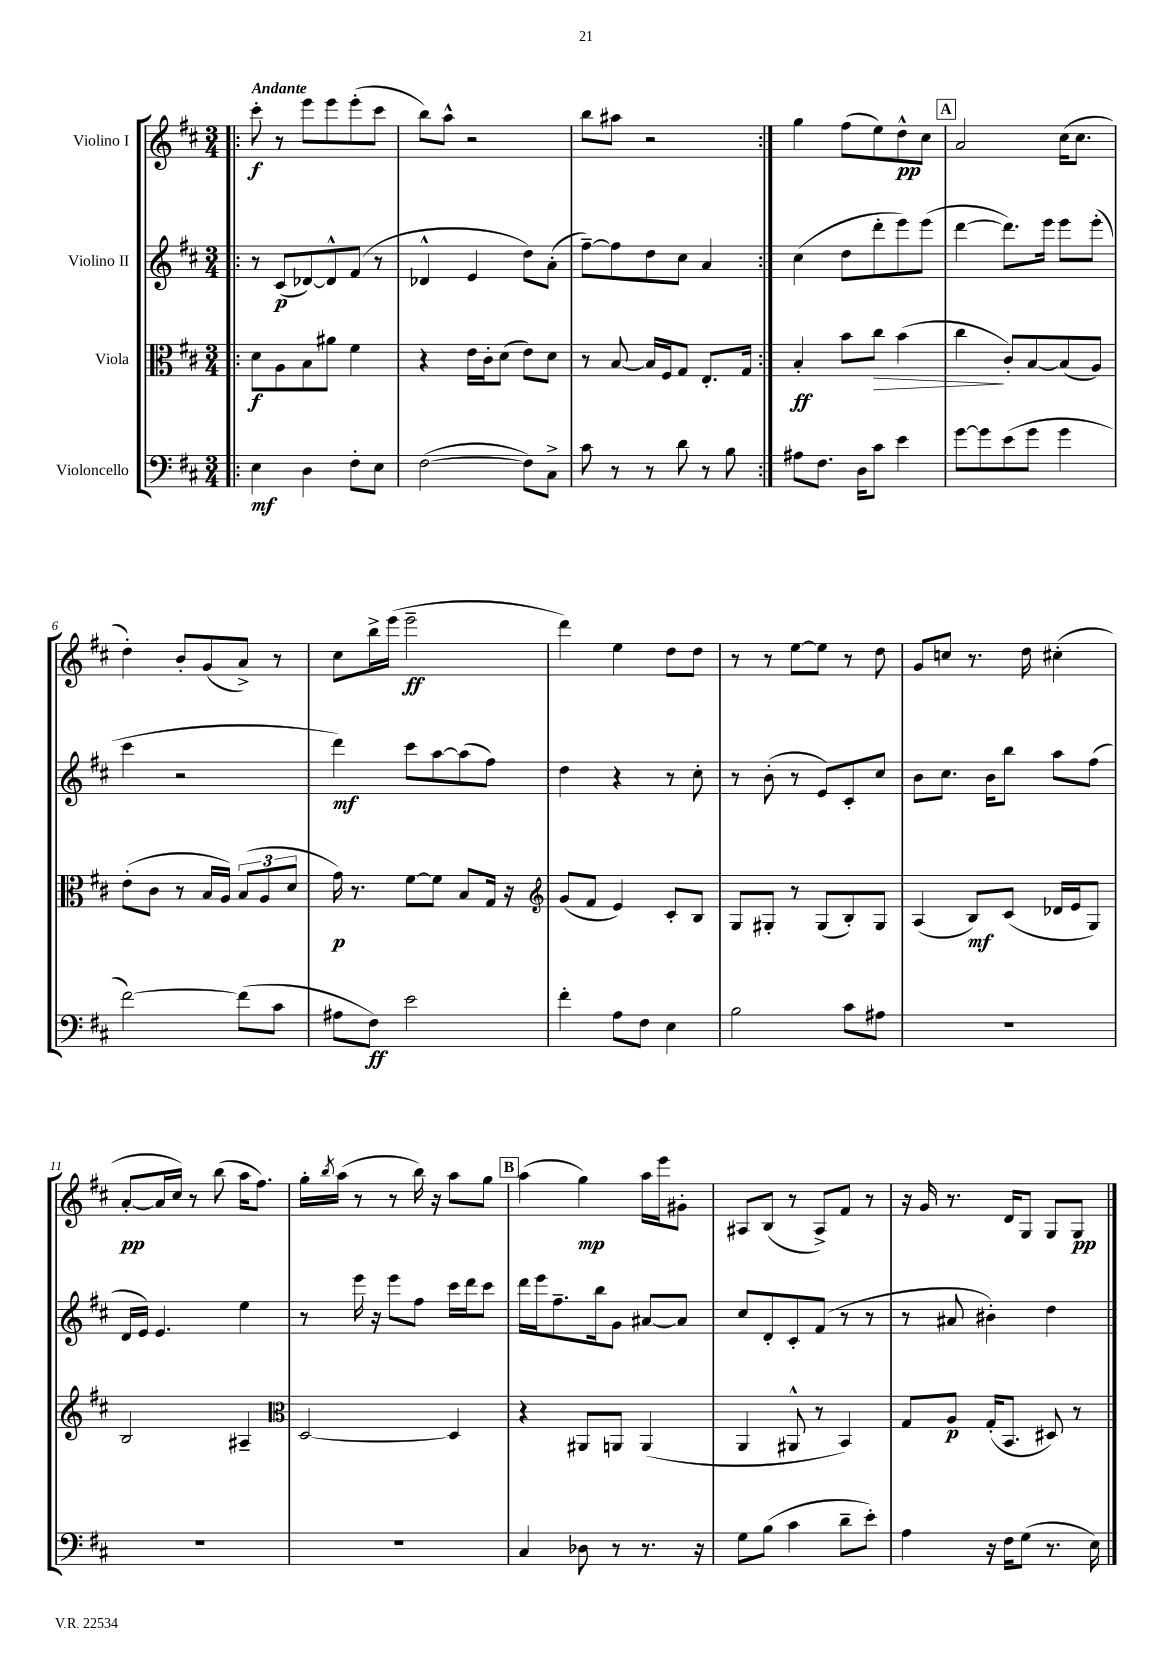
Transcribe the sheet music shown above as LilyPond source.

<<
\new StaffGroup <<
\new Staff = "s0" \with { instrumentName = "Violino I" } {
    \clef treble \key d \major \numericTimeSignature \time 3/4 \tempo "Andante"
    \repeat volta 2 { \bar ".|:" cis'''8-.\f r8 e'''8 e'''8 e'''8-.( cis'''8 |
    b''8) a''8-^ r2 |
    b''8 ais''8 r2 | }
    g''4 fis''8( e''8) d''8-^\pp cis''8 |
    \mark \markup { \box "A" } a'2 cis''16( cis''8. |
    d''4-.) b'8-. g'8( a'8->) r8 |
    cis''8 b''16-> e'''16( e'''2--\ff |
    d'''4) e''4 d''8 d''8 |
    r8 r8 e''8~ e''8 r8 d''8 |
    g'8 c''8 r8. d''16 cis''4-.( |
    a'8~-.\pp a'16 cis''16) r8 b''8( a''16 fis''8.) |
    g''16-. \acciaccatura { b''8 } a''16( r8 r8 b''16) r16 a''8 g''8 |
    \mark \markup { \box "B" } a''4( g''4\mp) a''16 e'''16 gis'8-. |
    ais8 b8( r8 ais8->) fis'8 r8 |
    r16 g'16 r8. d'16 g8 g8 g8\pp \bar "|." |
}
\new Staff = "s1" \with { instrumentName = "Violino II" } {
    \clef treble \key d \major \numericTimeSignature \time 3/4
    \repeat volta 2 { \bar ".|:" r8 cis'8\p( des'8~) des'8-^ fis'8( r8 |
    des'4-^ e'4 d''8) a'8-.( |
    fis''8~--) fis''8 d''8 cis''8 a'4 | }
    cis''4( d''8 d'''8-. e'''8) e'''8( |
    \mark \markup { \box "A" } d'''4~ d'''8.) e'''16 e'''8 e'''8-.( |
    cis'''4 r2 |
    d'''4\mf) cis'''8 a''8~ a''8( fis''8) |
    d''4 r4 r8 cis''8-. |
    r8 b'8-.( r8 e'8) cis'8-. cis''8 |
    b'8 cis''8. b'16 b''8 a''8 fis''8( |
    d'16 e'16) e'4. e''4 |
    r8 e'''16 r16 e'''8 fis''8 cis'''16 d'''16 cis'''8 |
    \mark \markup { \box "B" } d'''16 e'''16 fis''8.-- b''16 g'8 ais'8~ ais'8 |
    cis''8 d'8-. cis'8-. fis'8( r8 r8 |
    r8 ais'8 bis'4-.) d''4 \bar "|." |
}
\new Staff = "s2" \with { instrumentName = "Viola" } {
    \clef alto \key d \major \numericTimeSignature \time 3/4
    \repeat volta 2 { \bar ".|:" d'8\f a8 b8 ais'8 fis'4 |
    r4 e'16 cis'16-. d'8( e'8) d'8 |
    r8 b8~ b16 fis16 g8 e8.-. g16 | }
    b4-.\ff b'8 cis''8\> b'4( |
    \mark \markup { \box "A" } cis''4\! cis'8-.) b8~ b8( a8) |
    e'8-.( cis'8 r8 b16 a16) \tuplet 3/2 { b8( a8 d'8 } |
    g'16\p) r8. fis'8~ fis'8 b8 g16 r16 |
    \clef treble g'8( fis'8 e'4) cis'8-. b8 |
    g8 gis8-. r8 gis8( b8-.) gis8 |
    a4( b8\mf) cis'8( des'16 e'16 g8) |
    b2 ais4-- |
    \clef alto d2~ d4 |
    \mark \markup { \box "B" } r4 ais,8 a,8 a,4( |
    a,4 ais,8-^ r8 b,4) |
    g8 a8\p g16-.( b,8. dis8) r8 \bar "|." |
}
\new Staff = "s3" \with { instrumentName = "Violoncello" } {
    \clef bass \key d \major \numericTimeSignature \time 3/4
    \repeat volta 2 { \bar ".|:" e4\mf d4 fis8-. e8 |
    fis2~( fis8) cis8-> |
    cis'8 r8 r8 d'8 r8 b8 | }
    ais8 fis8. d16 cis'8 e'4 |
    \mark \markup { \box "A" } g'8~ g'8 e'8( g'8 g'4 |
    fis'2~) fis'8( cis'8 |
    ais8 fis8\ff) e'2 |
    fis'4-. a8 fis8 e4 |
    b2 cis'8 ais8 |
    R2. |
    R2. |
    R2. |
    \mark \markup { \box "B" } cis4 des8 r8 r8. r16 |
    g8 b8( cis'4 d'8-- e'8-.) |
    a4 r16 fis16 g8( r8. e16) \bar "|." |
}
>>
>>
